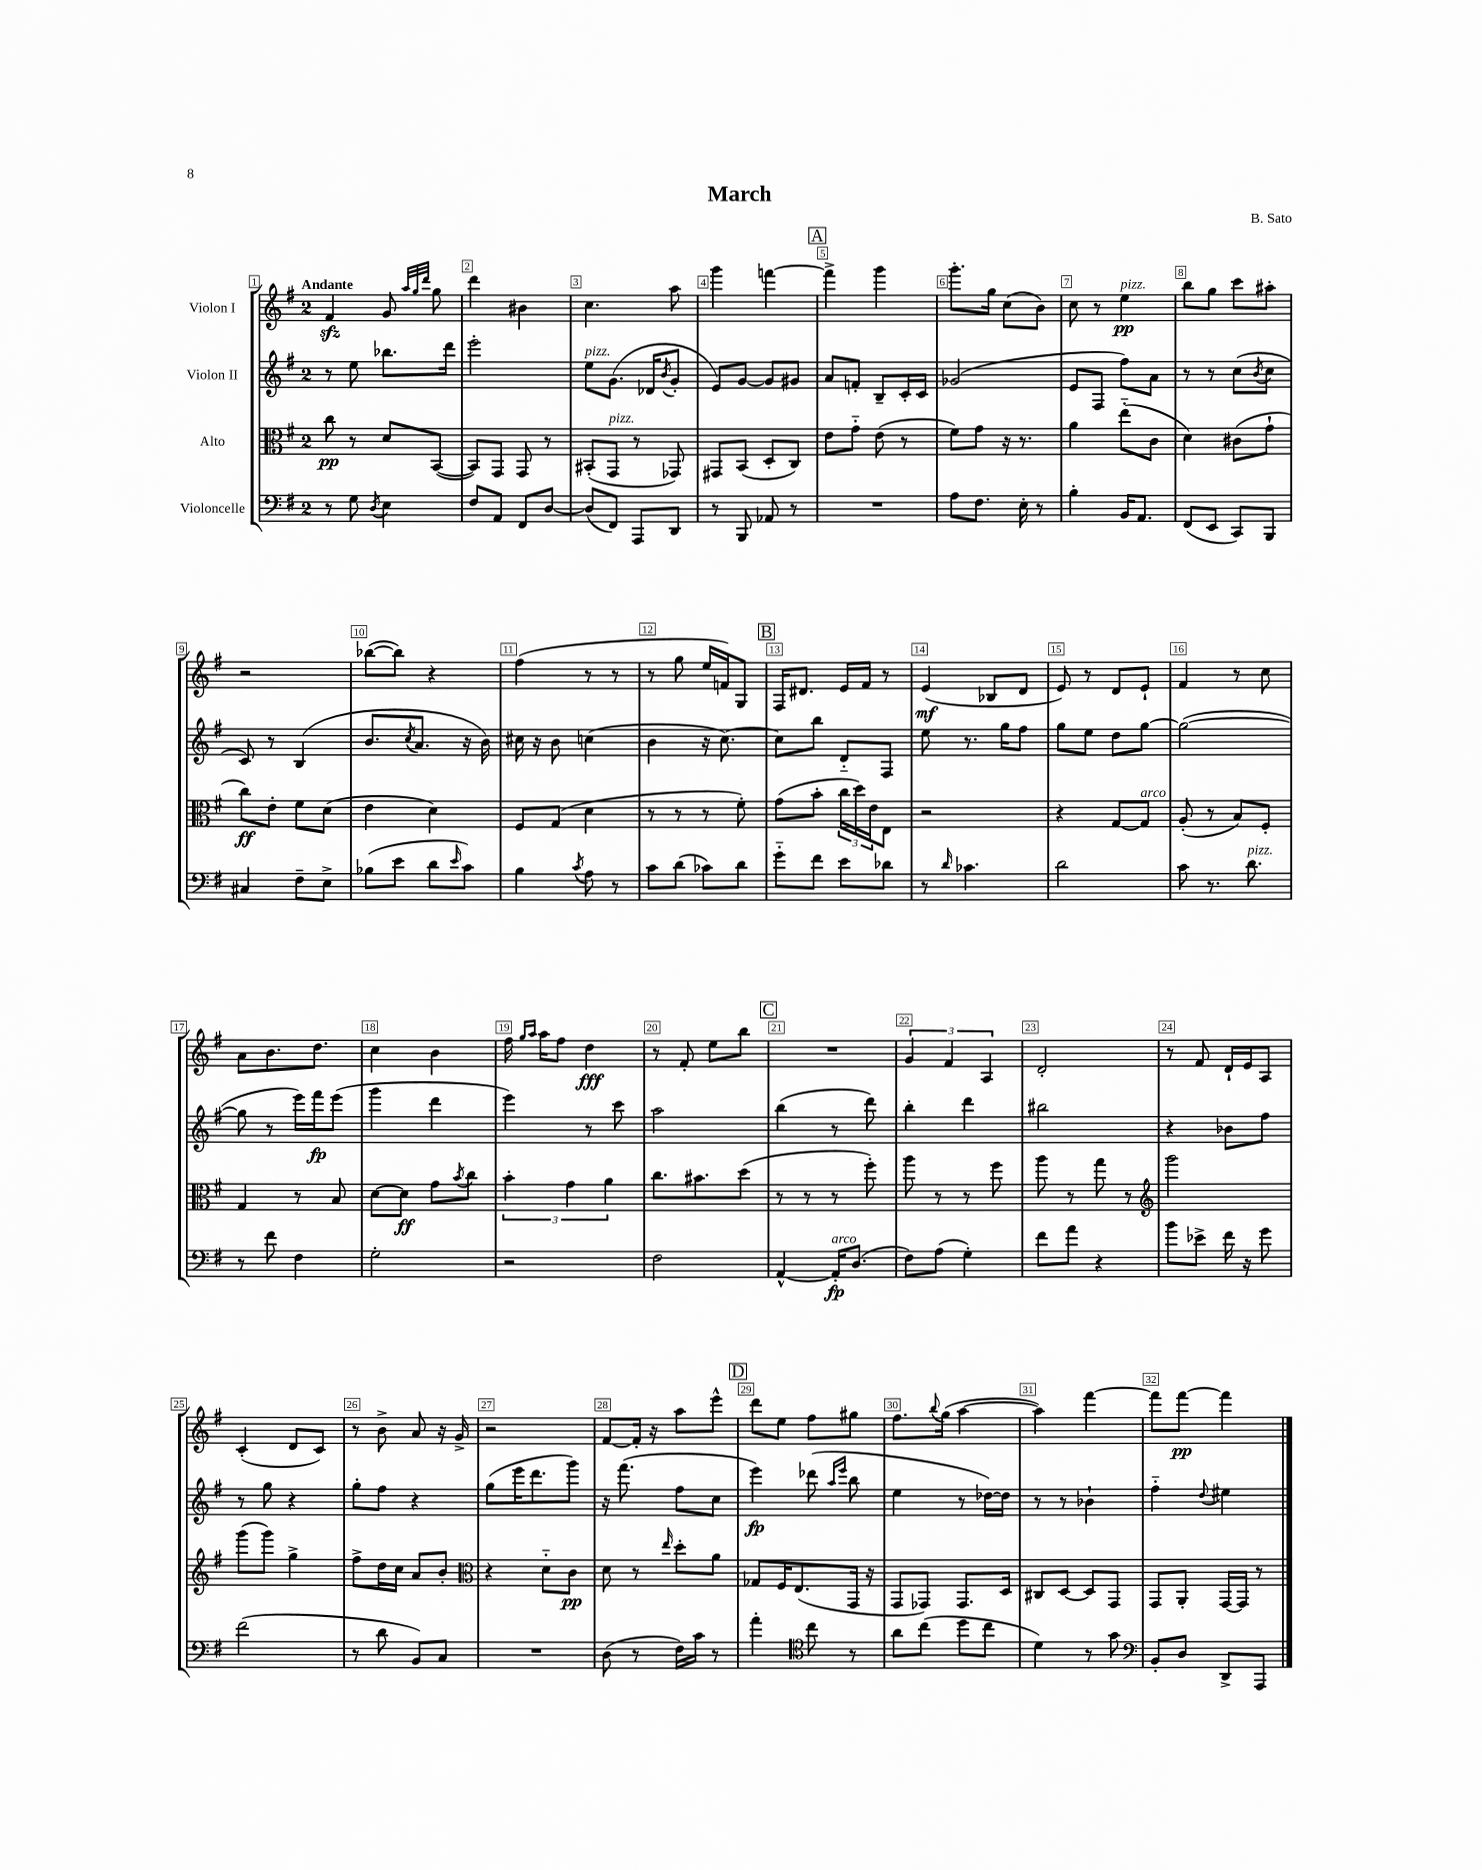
\header { title = "March" composer = "B. Sato" }
<<
\new StaffGroup <<
\new Staff = "s0" \with { instrumentName = "Violon I" } {
    \clef treble \key g \major \once \override Staff.TimeSignature.style = #'single-digit \time 2/4 \tempo "Andante"
    fis'4\sfz g'8 \grace { a''32 g''32 d'''32 } g''8 |
    d'''4 bis'4 |
    c''4. a''8 |
    g'''4 f'''4~ |
    \mark \markup { \box "A" } f'''4-> g'''4 |
    g'''8.-. g''16 c''8( b'8) |
    c''8 r8 e''4\pp^\markup { \italic "pizz." } |
    b''8 g''8 c'''8 ais''8-. |
    r2 |
    bes''8~( bes''8) r4 |
    fis''4( r8 r8 |
    r8 g''8 e''16 f'16) g8 |
    \mark \markup { \box "B" } fis16 dis'8. e'16 fis'16 r8 |
    e'4\mf( bes8 d'8 |
    e'8) r8 d'8 e'8-! |
    fis'4 r8 c''8 |
    a'8 b'8. d''8. |
    c''4 b'4 |
    fis''16 \grace { g''16 a''16 } a''16 fis''8 d''4\fff |
    r8 fis'8-. e''8 b''8 |
    \mark \markup { \box "C" } R2 |
    \tuplet 3/2 { g'4 fis'4 a4 } |
    d'2-. |
    r8 fis'8 d'16-! e'16 a8 |
    c'4-.( d'8 c'8) |
    r8 b'8-> a'8 r16 g'16-> |
    r2 |
    fis'8~ fis'16-. r16 a''8 e'''8-^ |
    \mark \markup { \box "D" } d'''8 e''8 fis''8 gis''8 |
    fis''8. \appoggiatura { b''8 } g''16( a''4~ |
    a''4) fis'''4~ |
    fis'''8 fis'''8~\pp fis'''4 \bar "|." |
}
\new Staff = "s1" \with { instrumentName = "Violon II" } {
    \clef treble \key g \major \once \override Staff.TimeSignature.style = #'single-digit \time 2/4
    r8 e''8 bes''8. d'''16 |
    e'''2-. |
    e''8^\markup { \italic "pizz." } g'8.( des'16 \acciaccatura { b'8 } g'8-. |
    e'8) g'8~ g'8 gis'8 |
    \mark \markup { \box "A" } a'8 f'8-. b8-- c'16-. c'16 |
    ges'2( |
    e'8 fis8 fis''8) a'8 |
    r8 r8 c''8( \acciaccatura { b'8 } c''8 |
    c'8) r8 b4( |
    b'8. \acciaccatura { c''8 } a'8. r16 b'16) |
    cis''16 r16 b'8 c''4( |
    b'4 r16 c''8.~) |
    \mark \markup { \box "B" } c''8 b''8 d'8-_ fis8 |
    e''8 r8. g''16 fis''8 |
    g''8 e''8 d''8 g''8~ |
    g''2~( |
    g''8 r8 e'''16) fis'''16\fp e'''8( |
    g'''4 d'''4 |
    e'''4) r8 c'''8 |
    a''2 |
    \mark \markup { \box "C" } b''4( r8 d'''8) |
    b''4-. d'''4 |
    bis''2 |
    r4 bes'8 fis''8 |
    r8 g''8 r4 |
    g''8-. fis''8 r4 |
    g''8( e'''16 d'''8. g'''8) |
    r16 fis'''8.( fis''8 c''8 |
    \mark \markup { \box "D" } e'''4\fp) des'''8( \grace { a''16 e'''16 } b''8 |
    e''4 r8 des''16~) des''16 |
    r8 r8 bes'4-! |
    fis''4-_ \appoggiatura { d''8 } eis''4 \bar "|." |
}
\new Staff = "s2" \with { instrumentName = "Alto" } {
    \clef alto \key g \major \once \override Staff.TimeSignature.style = #'single-digit \time 2/4
    c''8\pp r8 d'8 b,8~( |
    b,8) g,8 g,8 r8 |
    bis,8-.( g,8^\markup { \italic "pizz." } r8 ges,8) |
    gis,8 b,8( d8-. c8) |
    \mark \markup { \box "A" } e'8 g'8-_ e'8( r8 |
    fis'8) g'8 r16 r8. |
    a'4 e''8-_( c'8 |
    d'4) cis'8( g'8-! |
    c''8\ff) e'8-. fis'8 d'8( |
    e'4 d'4) |
    fis8 g8( d'4 |
    r8 r8 r8 fis'8-.) |
    \mark \markup { \box "B" } g'8( b'8-. \tuplet 3/2 { c''16 d''16) e'16 } e8 |
    r2 |
    r4 g8~ g8^\markup { \italic "arco" } |
    a8-.( r8 b8) fis8-. |
    g4 r8 b8 |
    d'8~ d'8\ff g'8 \acciaccatura { b'8 } c''8 |
    \tuplet 3/2 { b'4-. g'4 a'4 } |
    c''8. bis'8. d''8( |
    \mark \markup { \box "C" } r8 r8 r8 fis''8-.) |
    a''8 r8 r8 fis''8 |
    a''8 r8 g''8 r8 |
    \clef treble g'''2 |
    g'''8( g'''8) g''4-> |
    fis''8-> d''16 c''16 a'8 b'8-. |
    \clef alto r4 d'8-_ c'8\pp |
    d'8 r8 \grace { e''16 } d''8-. a'8 |
    \mark \markup { \box "D" } ges8 fis16 e8.( g,16 r16 |
    g,8 ges,8) ges,8. d16 |
    cis8 d8~ d8 g,8 |
    g,8 a,8-. g,16~ g,16 r8 \bar "|." |
}
\new Staff = "s3" \with { instrumentName = "Violoncelle" } {
    \clef bass \key g \major \once \override Staff.TimeSignature.style = #'single-digit \time 2/4
    r8 g8 \acciaccatura { d8 } e4 |
    fis8 a,8 fis,8 d8~ |
    d8( fis,8) a,,8 d,8 |
    r8 b,,8 aes,8 r8 |
    \mark \markup { \box "A" } R2 |
    a8 fis8. e16-. r8 |
    b4-. b,16 a,8. |
    fis,8( e,8 c,8) b,,8 |
    cis4 fis8-- e8-> |
    bes8( e'8 d'8 \grace { e'16 } c'8) |
    b4 \acciaccatura { c'8 } a8 r8 |
    c'8 d'8( ces'8) d'8 |
    \mark \markup { \box "B" } g'8-_ fis'8 e'8 des'8 |
    r8 \grace { d'16 } ces'4. |
    d'2 |
    c'8 r8. d'8.^\markup { \italic "pizz." } |
    r8 fis'8 fis4 |
    g2-. |
    r2 |
    fis2 |
    \mark \markup { \box "C" } a,4~-^ a,16-.\fp^\markup { \italic "arco" } d8.( |
    fis8) a8( g4-.) |
    fis'8 a'8 r4 |
    b'8 ees'8-> fis'16 r16 g'8 |
    fis'2( |
    r8 d'8 b,8) c8 |
    R2 |
    d8( r8 fis16) c'16 r8 |
    \mark \markup { \box "D" } a'4-. \clef tenor c''8 r8 |
    a'8 c''8( d''8 c''8 |
    d'4) r8 g'8 |
    \clef bass b,8-. d8 d,8-> a,,8 \bar "|." |
}
>>
>>
\layout { \context { \Score \override BarNumber.break-visibility = ##(#f #t #t) barNumberVisibility = #all-bar-numbers-visible \override BarNumber.stencil = #(make-stencil-boxer 0.1 0.3 ly:text-interface::print) } }
